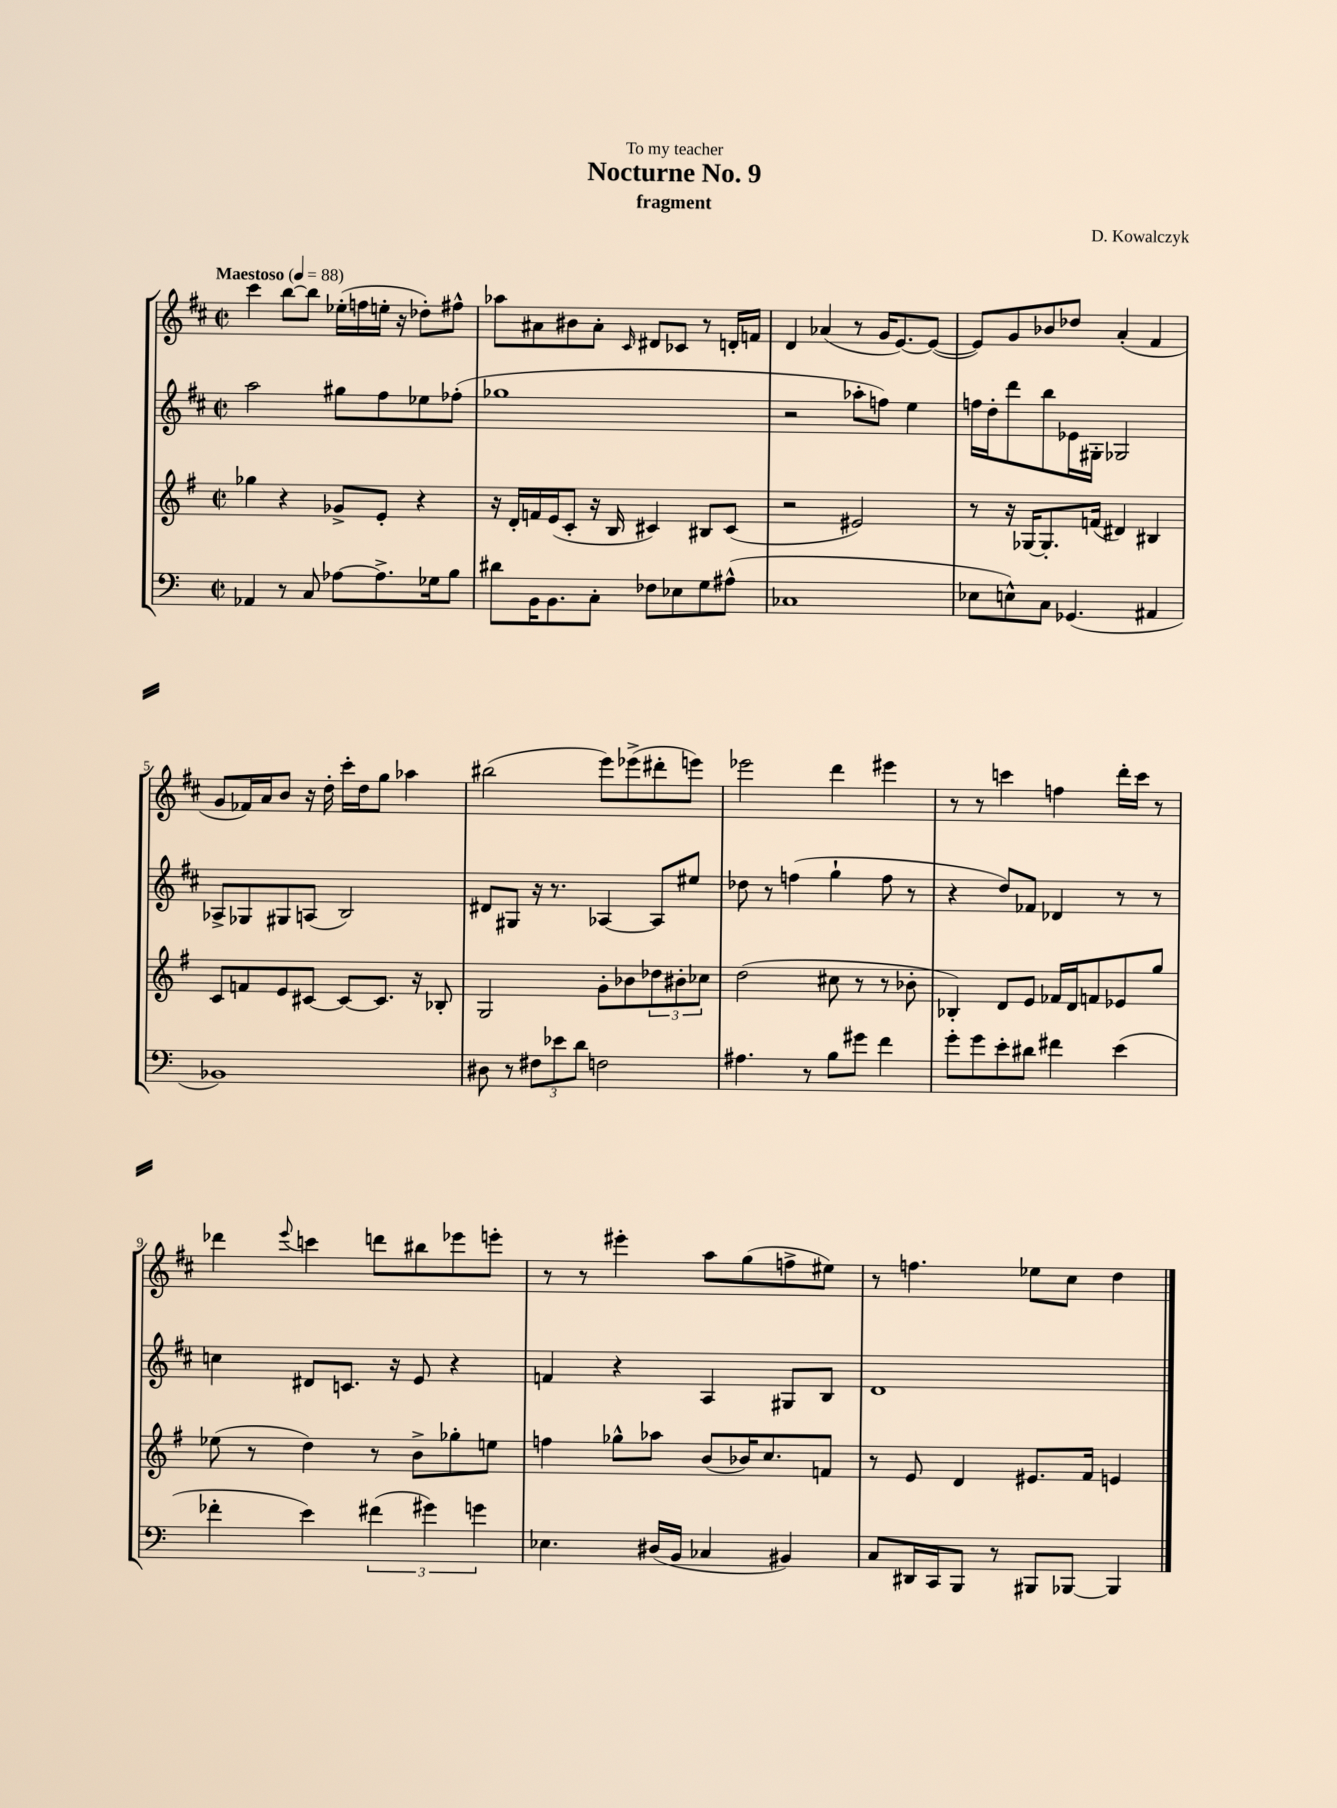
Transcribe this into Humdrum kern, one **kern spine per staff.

**kern	**kern	**kern	**kern
*staff4	*staff3	*staff2	*staff1
*clefF4	*clefG2	*clefG2	*clefG2
*k[]	*k[f#]	*k[f#c#]	*k[f#c#]
*M2/2	*M2/2	*M2/2	*M2/2
*met(c|)	*met(c|)	*met(c|)	*met(c|)
*MM88	*MM88	*MM88	*MM88
4AA-	4gg-	2aa	4ccc#
8r	4r	.	[8bb
8C	.	.	8bb]
[8A-	8g-^	8gg#	(16ee-'
.	.	.	16ff
8.A-^]	8e'	8ff#	16ee'
.	.	.	16r
.	4r	8ee-	8dd-')
16G-	.	.	.
8B	.	(8ff-'	8ff#^^
=	=	=	=
8d#	16r	1gg-	8aa-
.	16d'	.	.
16BB	16f	.	8a#
8.BB	(16e	.	.
.	8c'	.	8b#
8C'	16r	.	8a#'
.	16B	.	.
.	.	.	16qqc#
8F-	4c#)	.	8d#
8E-	.	.	8c-
8G	8B#	.	8r
(8A#^^	(8c#	.	16d'
.	.	.	16f
=	=	=	=
1C-	2r	2r	4d
.	.	.	(4a-
.	2e#)	8aa-'	8r
.	.	8ff)	16g
.	.	.	[8.e)
.	.	4ee	.
.	.	.	(8e_
=	=	=	=
8E-	8r	16ff	8e])
.	.	16dd'	.
8E^^)	16r	8ddd	8g
.	[16G-	.	.
8C	8.G-']	8bb	8b-
(4.GG-	.	16e-	8dd-
.	(16f	16G#'	.
.	4d#)	2G-	(4a'
4AA#	4B#	.	4f#
=	=	=	=
1BB-)	8c	8A-^	8g
.	8f	8G-	16f-)
.	.	.	16a
.	8e	8G#	8b
.	[8c#	(8A	16r
.	.	.	16dd'
.	8c#_	2B)	16ccc#'
.	.	.	16dd
.	8.c#]	.	8gg
.	.	.	4aa-
.	16r	.	.
.	8B-'	.	.
=	=	=	=
8D#	2G	8d#	(2bb#
8r	.	8G#	.
12F#	.	16r	.
.	.	8.r	.
12e-	.	.	.
12d	.	.	.
2F	8g'	[4A-	8eee)
.	8b-	.	(8eee-^
.	12dd-	8A-]	8ddd#'
.	12b#'	.	.
.	.	8ee#	8eee)
.	12cc-	.	.
=	=	=	=
4.A#	(2dd	8dd-	2eee-
.	.	8r	.
.	.	(4ff	.
8r	.	.	.
8B	8cc#	4gg`	4ddd
8g#	8r	.	.
4f	8r	8ff	4eee#
.	8b-'	8r	.
=	=	=	=
8g'	4B-')	4r	8r
8g	.	.	8r
8e'	8d	8dd)	4ccc
8d#	8e	8f-	.
4f#	16f-	4d-	4ff
.	16d	.	.
.	8f	.	.
(4e	8e-	8r	16ddd'
.	.	.	16ccc
.	8gg	8r	8r
=	=	=	=
4f-'	(8ee-	4cc	4ddd-
.	8r	.	.
.	.	.	8qqeee
4e)	4dd)	8d#	4ccc
.	.	8.c	.
(6f#	8r	.	8ddd
.	.	16r	.
.	8b^	8e	8bb#
6g#)	.	.	.
.	8gg-'	4r	8eee-
6g	.	.	.
.	8ee	.	8eee'
=	=	=	=
4.E-	4ff	4f	8r
.	.	.	8r
.	8gg-^^	4r	4eee#'
(16D#	8aa-	.	.
16BB	.	.	.
4C-	(8b	4A	8aa
.	16b-)	.	(8gg
.	8.cc	.	.
4BB#)	.	8G#	8ff^
.	8f	8B	8ee#)
=	=	=	=
8C	8r	1d	8r
16DD#	8e	.	4.ff
16CC	.	.	.
8BBB	4d	.	.
8r	.	.	.
8BBB#	8.e#	.	8ee-
[8BBB-	.	.	8cc#
.	16f#	.	.
4BBB-]	4e	.	4dd
==	==	==	==
*-	*-	*-	*-
